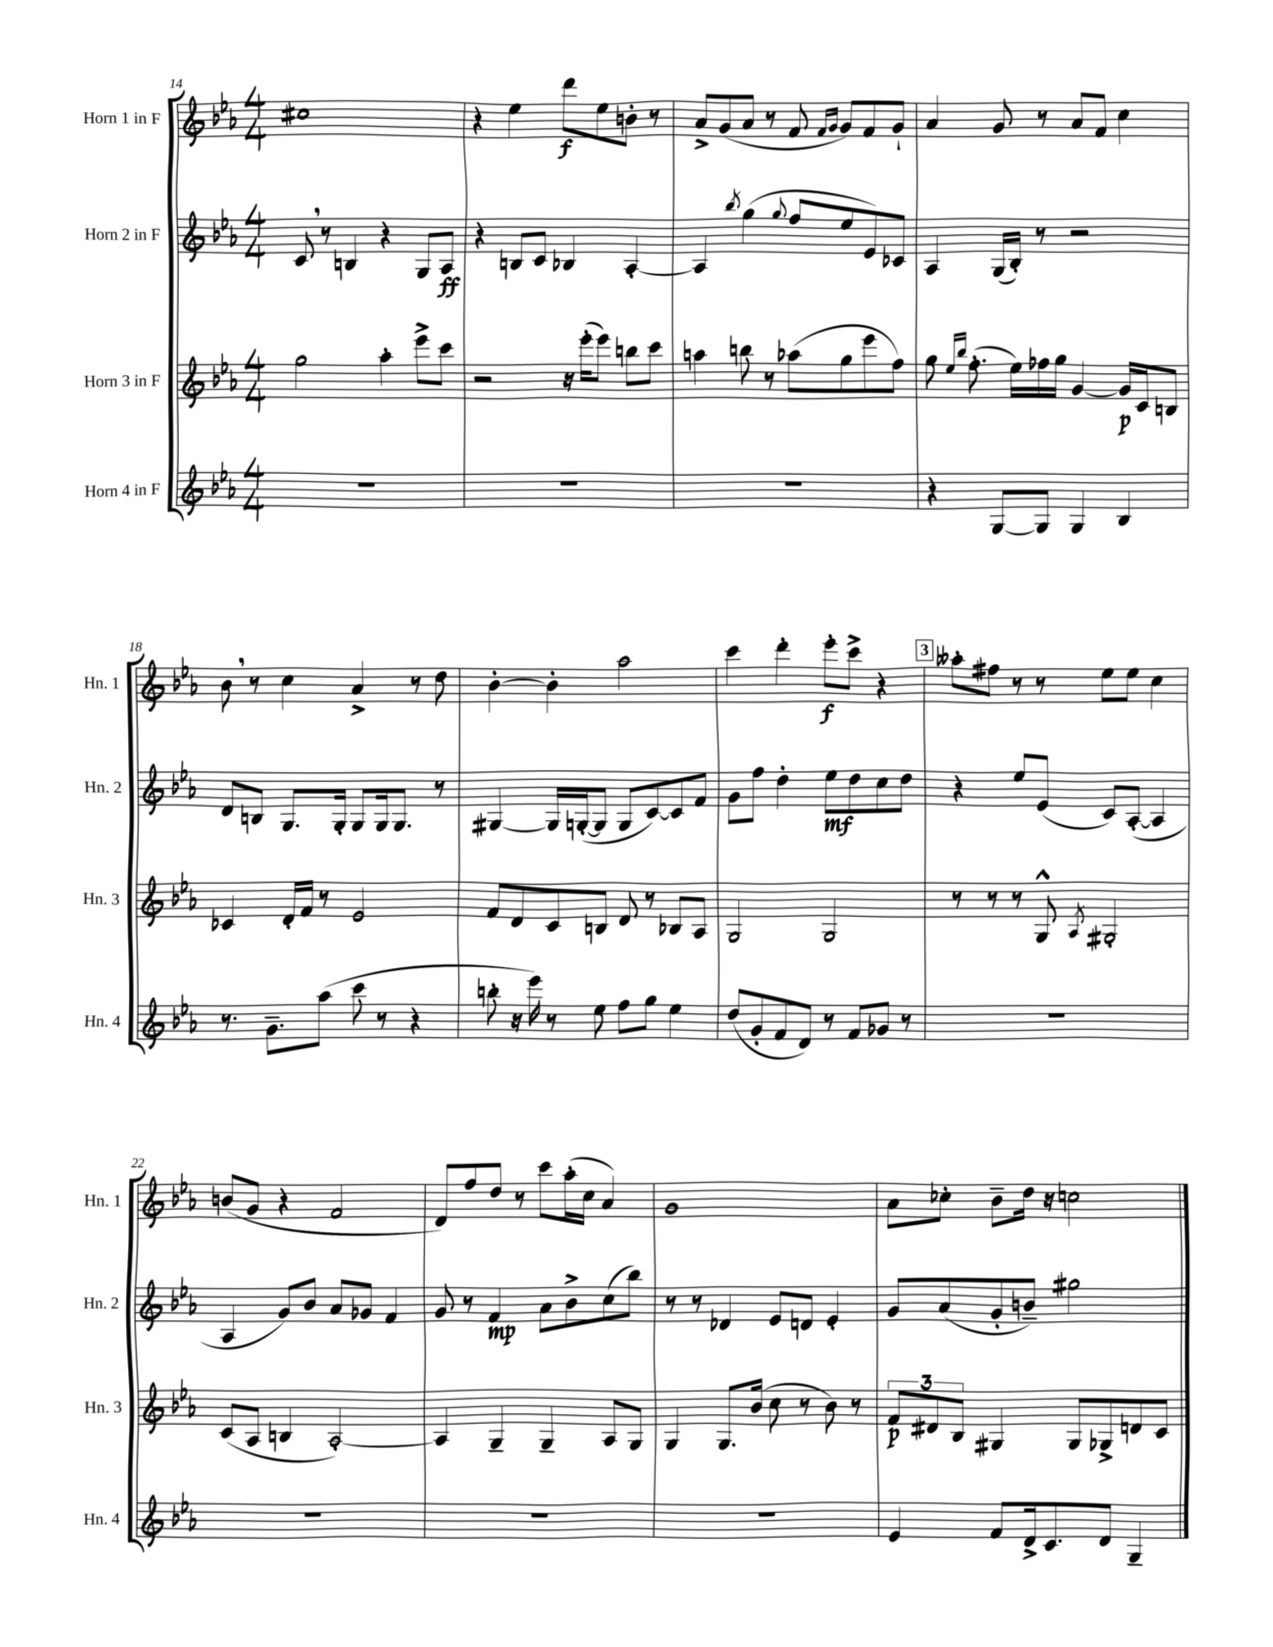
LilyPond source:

<<
\new StaffGroup <<
\new Staff = "s0" \with { instrumentName = "Horn 1 in F" shortInstrumentName = "Hn. 1" } {
    \clef treble \key ees \major \numericTimeSignature \time 4/4
    cis''1 |
    r4 ees''4 d'''8\f ees''8 b'8-. r8 |
    aes'8-> g'8( aes'8 r8 f'8 \grace { f'16 g'16 } g'8) f'8 g'8-! |
    aes'4 g'8 r8 aes'8 f'8 c''4 |
    bes'8 \breathe r8 c''4 aes'4-> r8 d''8 |
    bes'4~-. bes'4-. aes''2 |
    c'''4 d'''4-. ees'''8-.\f c'''8-> r4 |
    \mark \markup { \box "3" } aeses''8-. fis''8 r8 r8 ees''8 ees''8 c''4 |
    b'8( g'8 r4 f'2 |
    d'8) f''8 d''8 r8 c'''8 aes''16-.( c''16 aes'4) |
    g'1 |
    aes'8 ces''8-. bes'8-- d''16 r16 c''2 \bar "|." |
}
\new Staff = "s1" \with { instrumentName = "Horn 2 in F" shortInstrumentName = "Hn. 2" } {
    \clef treble \key ees \major \numericTimeSignature \time 4/4
    c'8 \breathe r8 b4 r4 g8 aes8\ff |
    r4 b8 c'8 bes4 aes4~-. |
    aes4 \acciaccatura { bes''8 } g''4( \appoggiatura { g''8 } f''8 ees''8 ees'8) ces'8 |
    aes4 g16( bes16-.) r8 r2 |
    d'8 b8 g8. g16-. g8 g16 g8. r8 |
    gis4~ gis16 g16~-.( g8 g8 c'8~) c'8 f'8 |
    g'8 f''8 d''4-. ees''8\mf d''8 c''8 d''8 |
    \mark \markup { \box "3" } r4 ees''8 ees'8( c'8) aes8~-.( aes4 |
    aes4 g'8) bes'8 aes'8 ges'8 f'4 |
    g'8 r8 f'4\mp aes'8 bes'8-> c''8( bes''8) |
    r8 r8 des'4 ees'8 d'8 ees'4-. |
    g'8 aes'8( g'8-. b'8--) gis''2 \bar "|." |
}
\new Staff = "s2" \with { instrumentName = "Horn 3 in F" shortInstrumentName = "Hn. 3" } {
    \clef treble \key ees \major \numericTimeSignature \time 4/4
    g''2 aes''4-. ees'''8-> c'''8 |
    r2 r16 ees'''16-.( ees'''8) b''8 c'''8 |
    a''4 b''8 r8 aes''8( g''8 ees'''8 f''8) |
    g''8 \grace { ees''16 bes''16 } f''8.-.( ees''16) fes''16 g''16 g'4~ g'16\p c'16 b8 |
    ces'4 d'16-. f'16 r8 ees'2 |
    f'8 d'8 c'8 b8 d'8 r8 bes8 aes8 |
    g2 g2 |
    \mark \markup { \box "3" } r8 r8 r8 g8-^ \acciaccatura { aes8 } gis2-. |
    c'8( aes8 b4 aes2~-.) |
    aes4 g4-- g4-- aes8 g8 |
    g4 g8. bes'16( c''8 r8 bes'8) r8 |
    \tuplet 3/2 { f'8\p dis'8 bes8 } gis4 gis8 ges8-> d'8 c'8 \bar "|." |
}
\new Staff = "s3" \with { instrumentName = "Horn 4 in F" shortInstrumentName = "Hn. 4" } {
    \clef treble \key ees \major \numericTimeSignature \time 4/4
    R1 |
    R1 |
    R1 |
    r4 g8~ g8 g4 bes4 |
    r8. g'8.-- aes''8( c'''8 r8 r4 |
    b''8-. r16 ees'''16) r8 ees''8 f''8 g''8 ees''4 |
    d''8( g'8-. f'8 d'8) r8 f'8 ges'8 r8 |
    \mark \markup { \box "3" } R1 |
    R1 |
    R1 |
    R1 |
    ees'4 f'8 d'16-> c'8. d'8 g4-- \bar "|." |
}
>>
>>
\layout { \context { \Score currentBarNumber = #14 } }
